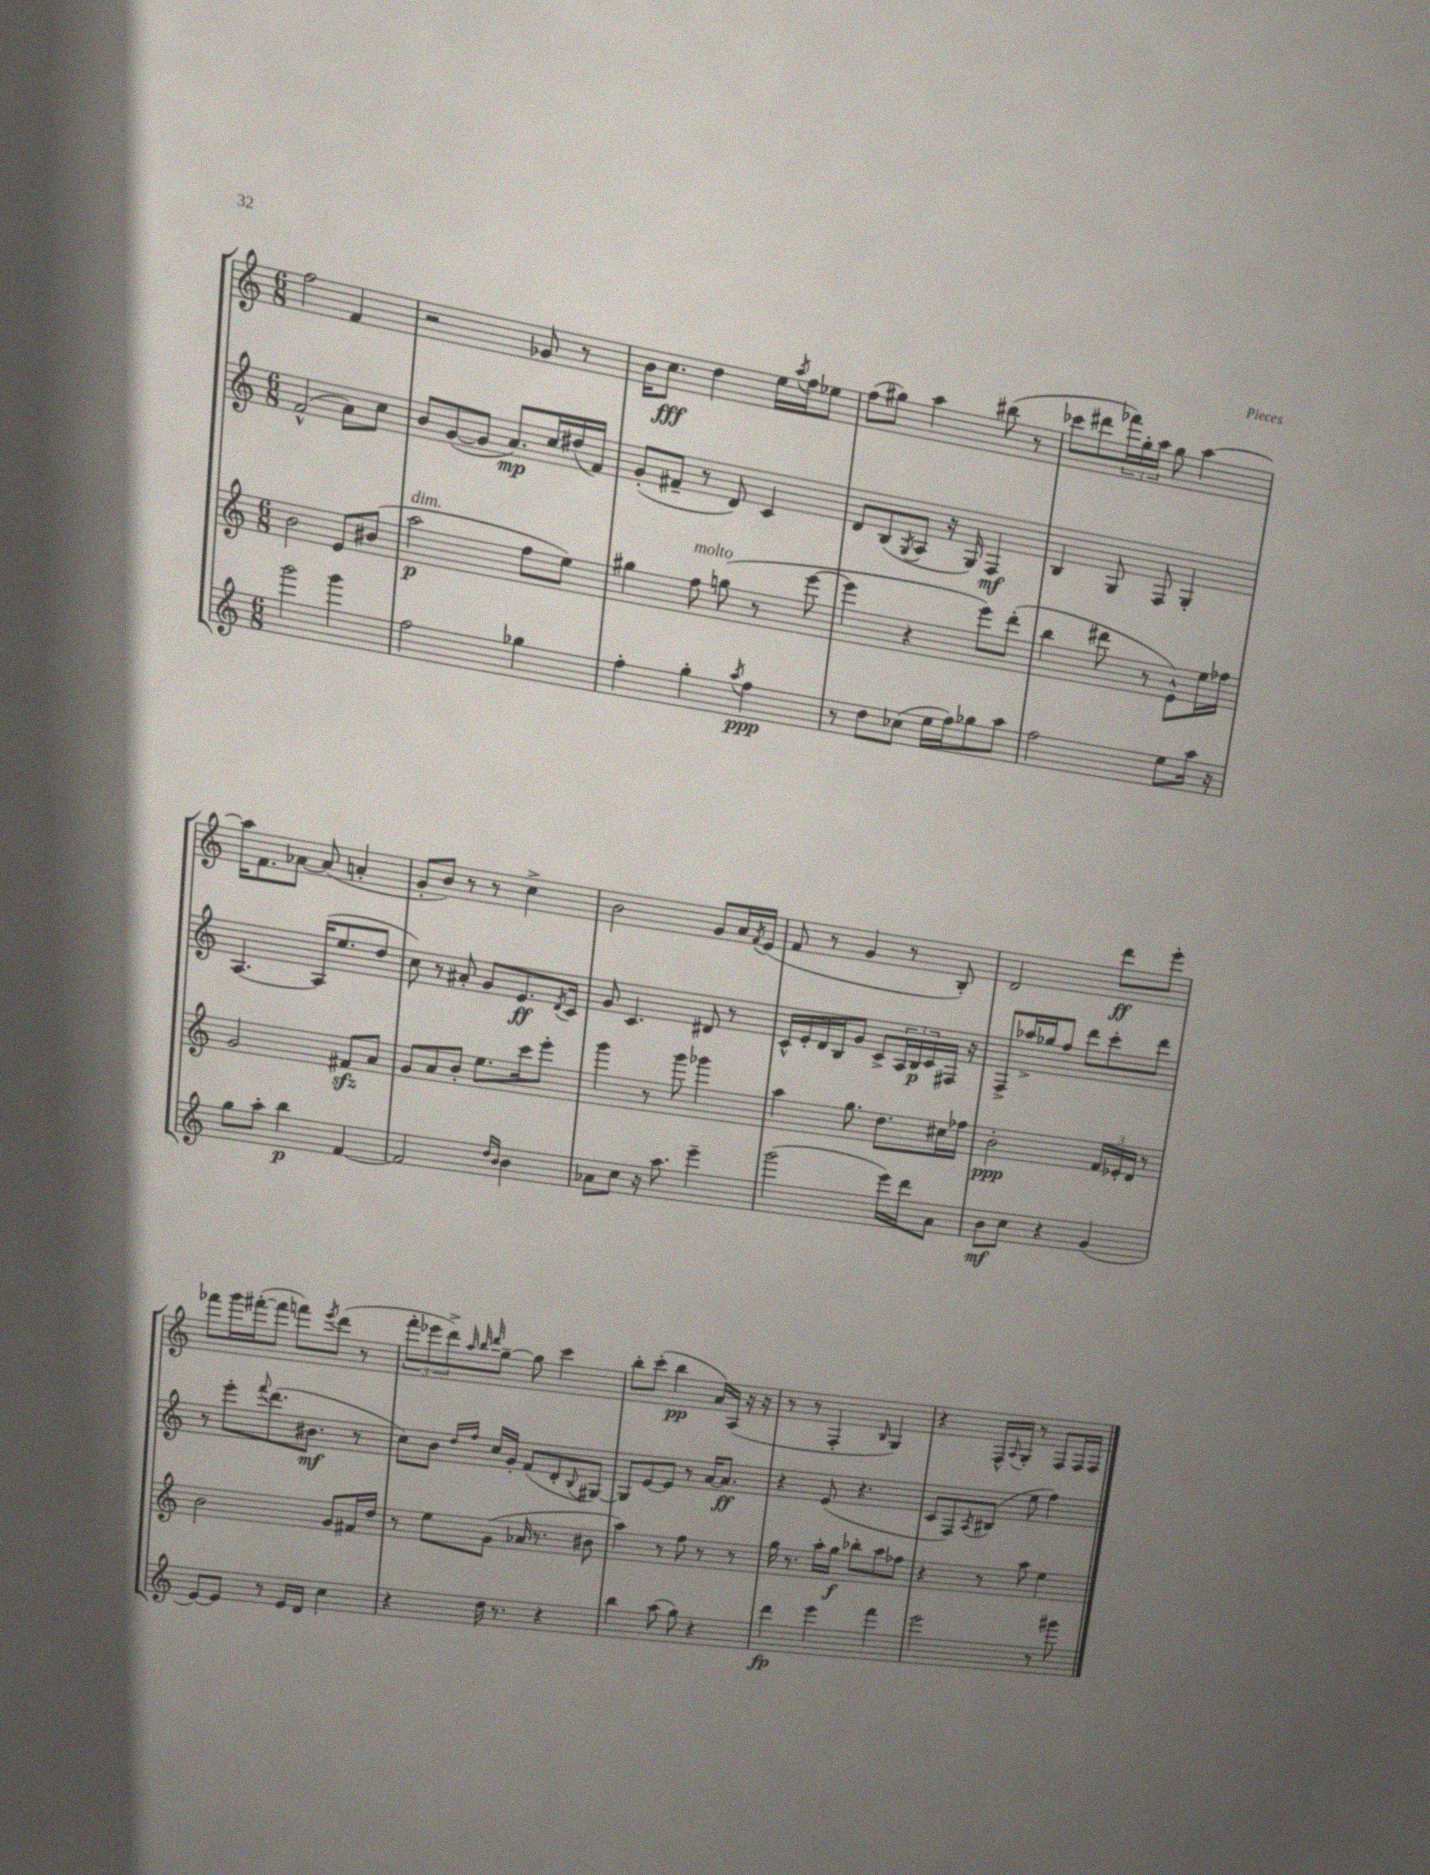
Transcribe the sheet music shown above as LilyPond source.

<<
\new StaffGroup <<
\new Staff = "s0" {
    \clef treble \key c \major \numericTimeSignature \time 6/8
    f''2 f'4 |
    r2 ges'8 r8 |
    b'16 c''8.\fff d''4 e''16 \acciaccatura { a''8 } f''16 ees''8 |
    f''8( gis''8) a''4 bis''8( r8 |
    ces'''8 dis'''8 \tuplet 3/2 { fes'''16) g''16-. a''16 } g''8 a''4~ |
    a''16 f'8. aes'8~ aes'8( a'4-. |
    g'8-. b'8) r8 r8 c''4-> |
    b'2 g'8 a'16 \acciaccatura { f'8 } e'16( |
    f'8 r8 g'4 r8 b8-.) |
    d'2 d'''8\ff e'''8-. |
    fes'''8 g'''16 fis'''16~-.( fis'''8 f'''8) \acciaccatura { e'''8 } d'''8( r8 |
    \tuplet 3/2 { f'''8-. ees'''8 d'''8->) } \grace { a''32 b''32 d'''32 } g''8~-- g''8 c'''4 |
    b''8-. c'''8-.( b''4\pp a'16) a16( r16 r16 |
    r8 r8 f4-. \grace { b16 } g4) |
    r4 f16-^ \appoggiatura { a8 } g16-. r8 f8 f16 f16 \bar "|." |
}
\new Staff = "s1" {
    \clef treble \key c \major \numericTimeSignature \time 6/8
    f'2-^( a'8) c''8 |
    b'8 g'8~( g'8 a'8.\mp) c''16 dis''16( f'16) |
    g'8-.( fis'8-- r8 d'8) c'4 |
    d'8 b8( \acciaccatura { g8 } a8 r16 g16) f4\mf |
    b4 g8 f8 g4-. |
    a4.~ a16( e''8. d''8 |
    c''8) r8 ais'8-. g'8 e'8.\ff \acciaccatura { d'8 } c'16 |
    g'8 c'4. dis'8 r8 |
    c'16-^ e'16-. d'16 b16 g'8 c'8-> \tuplet 3/2 { a16 b16\p c'16 } fis16 r16 |
    f8-> aes''16-> ges''16 f''8 d'''8 c'''8-. d'''8 |
    r8 e'''8-. \appoggiatura { f'''8 } d'''8.( bis'8.\mf r8 |
    c''8) b'8 \grace { d''16 f''16 } c''16 g'16-. f'8( d'8-. \appoggiatura { b8 } gis8~) |
    gis8 e'8~ e'8 r8 a'16~ a'8.\ff |
    r4 e'8( r4. |
    c'8 f8) \acciaccatura { a8 } bis8( e''8 f''4) \bar "|." |
}
\new Staff = "s2" {
    \clef treble \key c \major \numericTimeSignature \time 6/8
    b'2 e'8 bis'8( |
    a''2\p^\markup { \italic "dim." } f''8 e''8) |
    gis''4 f''8^\markup { \italic "molto" } g''8( r8 e'''8~ |
    e'''4 r4 e'''8) d'''8-.( |
    b''4 dis'''8 r8 e'8-^) e''16 fes''16 |
    g'2 fis'8\sfz a'8 |
    g'8 a'8 b'8-. e''8. c'''16 e'''8-. |
    g'''4 r8 g'''8 ges'''4 |
    a''4 g''8. d''8. cis''16 fes''16 |
    b'2-.\ppp \tuplet 3/2 { f'16 ees'16-. d'16 } r8 |
    b'2 g'8 fis'16 d''16 |
    r8 e''8 g'8( aes'16 r8. bis'8 |
    a''4) r8 f''8 r8 r8 |
    g''16 r8. a''16-. g''16\f bes''8-. a''8 fes''8 |
    r4 r8 a''8 e''4 \bar "|." |
}
\new Staff = "s3" {
    \clef treble \key c \major \numericTimeSignature \time 6/8
    g'''2 g'''4 |
    f''2 ges''4 |
    f''4-. g''4-. \acciaccatura { a''8 } f''4\ppp |
    r8 d''8 ces''8( e''16 f''16) ges''8 a''8 |
    f''2 e''8 a''16 r16 |
    g''8 a''8-. b''4\p f'4~ |
    f'2 \grace { d''16 b'16 } b'4 |
    aes'8 c''8 r16 a''8. e'''4-- |
    g'''2( e'''16) d'''16 a'8 |
    b'8\mf c''8 r4 g'4( |
    e'8~) e'8 r8 e'16 d'16 c''4 |
    r4 d''16 r8. r4 |
    b''4 a''8( g''8) r4 |
    d'''4\fp e'''4 f'''4 |
    e'''2 r8 gis'''8 \bar "|." |
}
>>
>>
\layout { \context { \Score \remove "Bar_number_engraver" } }
